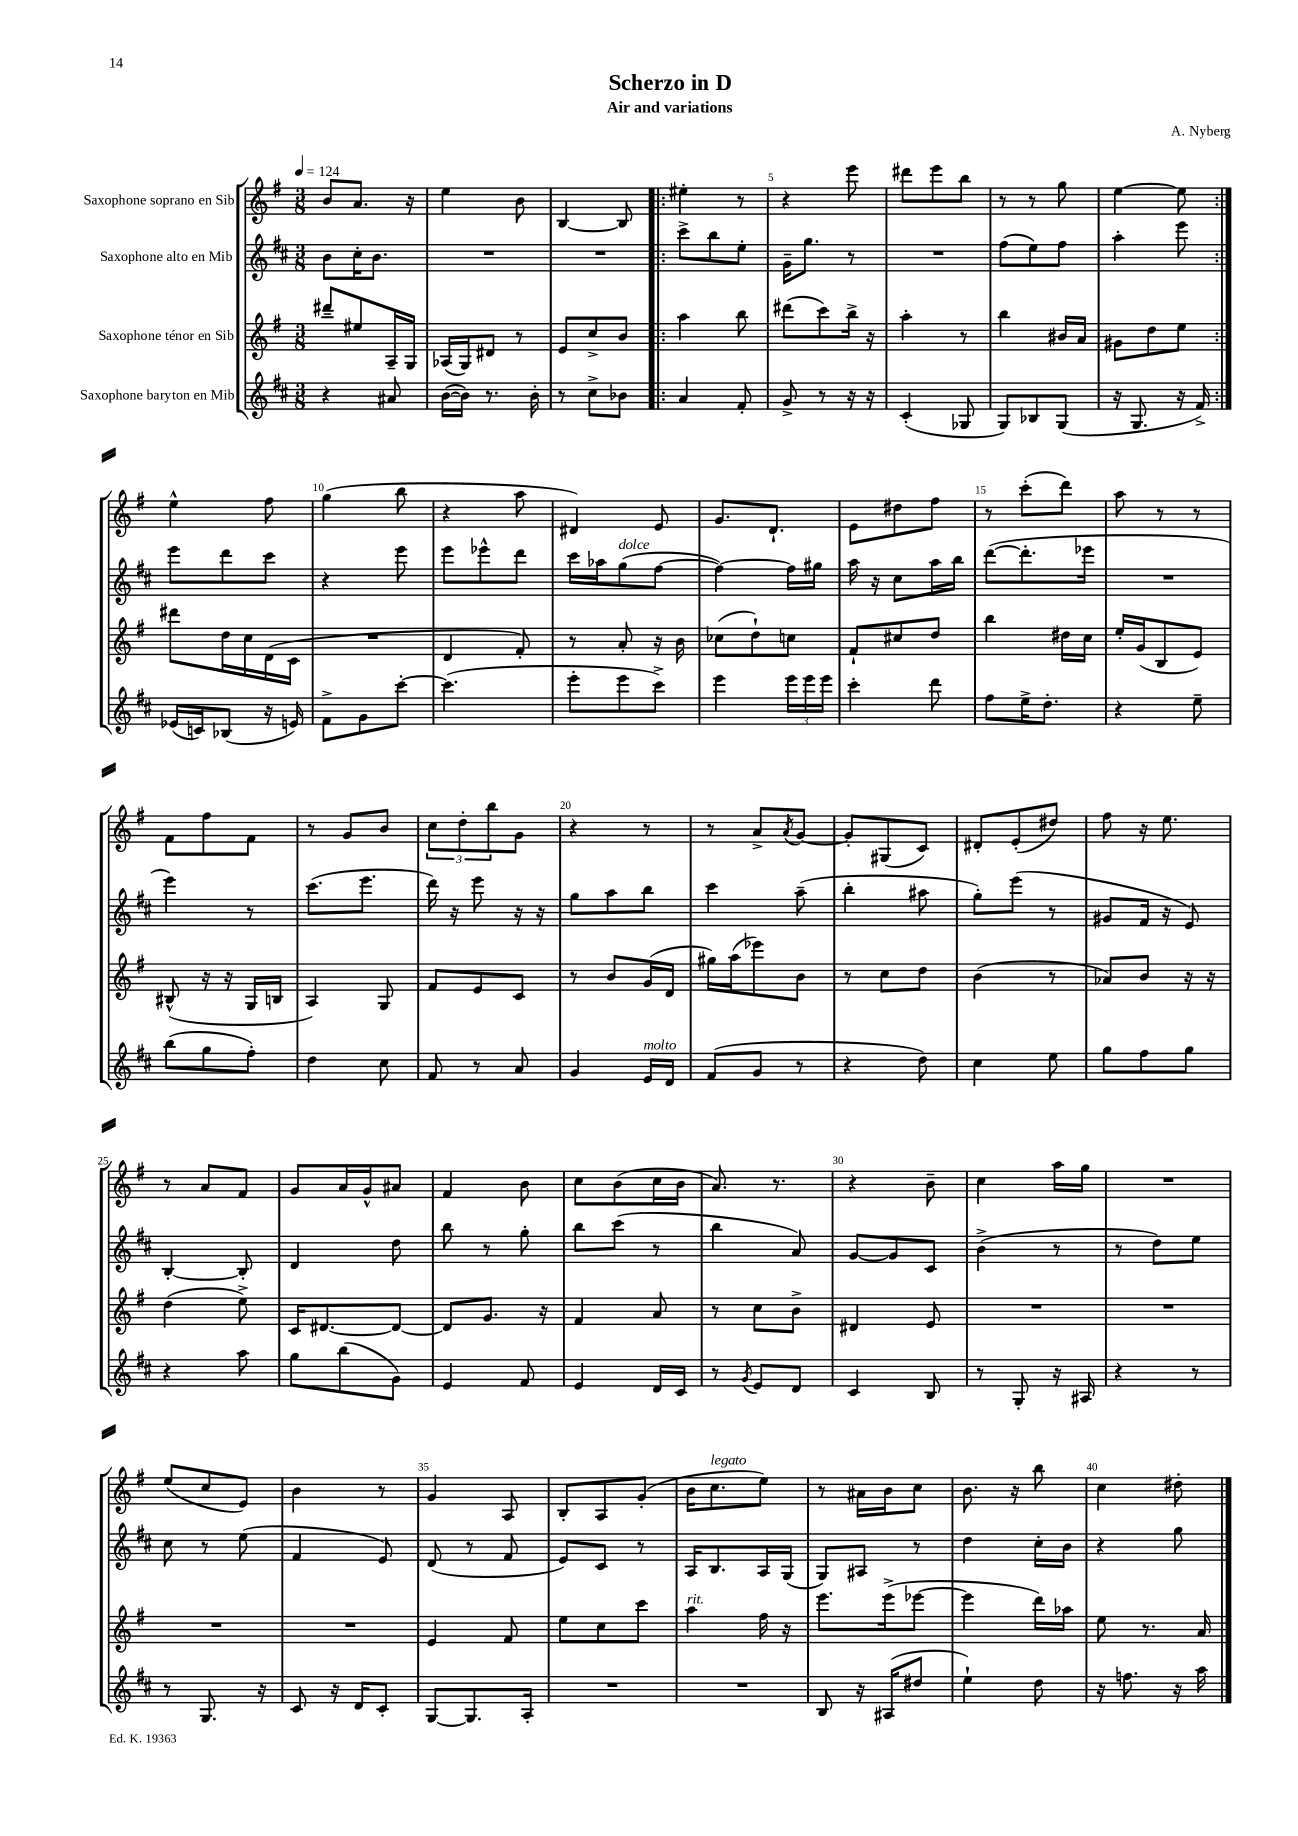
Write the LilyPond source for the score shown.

\header { title = "Scherzo in D" composer = "A. Nyberg" subtitle = "Air and variations" }
<<
\new StaffGroup <<
\new Staff = "s0" \with { instrumentName = "Saxophone soprano en Sib" } {
    \clef treble \key g \major \numericTimeSignature \time 3/8 \tempo 4 = 124
    b'8 a'8. r16 |
    e''4 b'8 |
    b4~ b8 |
    \repeat volta 2 { eis''4-. r8 |
    r4 e'''8 |
    dis'''8 e'''8 b''8 |
    r8 r8 g''8 |
    e''4~ e''8 | }
    e''4-^ fis''8 |
    g''4( b''8 |
    r4 a''8 |
    dis'4) e'8 |
    g'8. d'8.-! |
    e'8 dis''8 fis''8 |
    r8 c'''8-.( d'''8) |
    a''8 r8 r8 |
    fis'8 fis''8 fis'8 |
    r8 g'8 b'8 |
    \tuplet 3/2 { c''8 d''8-. b''8 } g'8 |
    r4 r8 |
    r8 a'8-> \acciaccatura { a'8 } g'8~ |
    g'8-. gis8( c'8) |
    dis'8-. e'8-.( dis''8) |
    fis''8 r16 e''8. |
    r8 a'8 fis'8 |
    g'8 a'16 g'16-^ ais'8 |
    fis'4 b'8 |
    c''8 b'8( c''16 b'16 |
    a'8.) r8. |
    r4 b'8-- |
    c''4 a''16 g''16 |
    R4. |
    e''8( c''8 e'8) |
    b'4 r8 |
    g'4 a8 |
    b8-. a8 g'8-.( |
    b'16 c''8.^\markup { \italic "legato" } e''8) |
    r8 ais'16 b'16 c''8 |
    b'8. r16 b''8 |
    c''4 dis''8-. \bar "|." |
}
\new Staff = "s1" \with { instrumentName = "Saxophone alto en Mib" } {
    \clef treble \key d \major \numericTimeSignature \time 3/8
    b'8 cis''16-. b'8. |
    R4. |
    R4. |
    \repeat volta 2 { cis'''8-> b''8 e''8-. |
    g'16-- g''8. r8 |
    R4. |
    fis''8( e''8) fis''8 |
    a''4-. e'''8 | }
    e'''8 d'''8 cis'''8 |
    r4 e'''8 |
    e'''8 ees'''8-^ d'''8 |
    cis'''16 aes''16 g''8^\markup { \italic "dolce" }( fis''8~ |
    fis''4~) fis''16 gis''16 |
    a''16 r16 cis''8 a''16 b''16 |
    d'''8~( d'''8.-. ees'''16 |
    R4. |
    e'''4) r8 |
    cis'''8.( e'''8. |
    d'''16) r16 e'''8 r16 r16 |
    g''8 a''8 b''8 |
    cis'''4 a''8--( |
    b''4-. ais''8 |
    g''8-.) e'''8( r8 |
    gis'8 fis'16 r16 e'8) |
    b4~-. b8-. |
    d'4 d''8 |
    b''8 r8 g''8-. |
    b''8 cis'''8( r8 |
    b''4 a'8) |
    g'8~ g'8 cis'8 |
    b'4->( r8 |
    r8 d''8) e''8 |
    cis''8 r8 e''8( |
    fis'4 e'8) |
    d'8( r8 fis'8 |
    e'8) cis'8 r8 |
    a16 b8. a16 g16( |
    g8) ais8 r8 |
    d''4 cis''16-. b'16 |
    r4 g''8 \bar "|." |
}
\new Staff = "s2" \with { instrumentName = "Saxophone ténor en Sib" } {
    \clef treble \key g \major \numericTimeSignature \time 3/8
    dis'''8-- eis''8 a16-- g16 |
    aes16( g16) dis'8 r8 |
    e'8 c''8-> b'8 |
    \repeat volta 2 { a''4 b''8 |
    dis'''8( c'''8) b''16-> r16 |
    a''4-. r8 |
    b''4 bis'16 a'16 |
    gis'8 d''8 e''8 | }
    dis'''8 d''16 c''16 d'16( c'16 |
    R4. |
    d'4 fis'8-.) |
    r8 a'8-. r16 b'16 |
    ces''8( d''8-!) c''8 |
    fis'8-! cis''8 d''8 |
    b''4 dis''16 c''16 |
    e''16-. g'16( b8 e'8) |
    bis8-^( r16 r16 g16 b16 |
    a4) g8 |
    fis'8 e'8 c'8 |
    r8 b'8 g'16( d'16 |
    gis''16) a''16( ees'''8) b'8 |
    r8 c''8 d''8 |
    b'4( r8 |
    aes'8) b'8 r16 r16 |
    d''4( e''8->) |
    c'16 dis'8.~ dis'8~ |
    dis'8 g'8. r16 |
    fis'4 a'8 |
    r8 c''8 b'8-> |
    dis'4 e'8 |
    R4. |
    R4. |
    R4. |
    R4. |
    e'4 fis'8 |
    e''8 c''8 c'''8 |
    a''4^\markup { \italic "rit." } fis''16 r16 |
    e'''8. e'''16->( ees'''8~ |
    ees'''4 d'''16) aes''16 |
    e''8 r8. a'16 \bar "|." |
}
\new Staff = "s3" \with { instrumentName = "Saxophone baryton en Mib" } {
    \clef treble \key d \major \numericTimeSignature \time 3/8
    r4 ais'8 |
    b'16~( b'16) r8. b'16-. |
    r8 cis''8-> bes'8 |
    \repeat volta 2 { a'4 fis'8-. |
    g'8-> r8 r16 r16 |
    cis'4-.( ges8 |
    g8) bes8 g8( |
    r16 g8. r16 fis'16->) | }
    ees'16( c'16) bes8( r16 e'16) |
    fis'8-> g'8 cis'''8~-. |
    cis'''4.( |
    e'''8-. e'''8 cis'''8->) |
    e'''4 \tuplet 3/2 { e'''16 e'''16 e'''16 } |
    cis'''4-. d'''8 |
    fis''8 e''16-> d''8.-. |
    r4 e''8-- |
    b''8( g''8 fis''8-.) |
    d''4 cis''8 |
    fis'8 r8 a'8 |
    g'4 e'16^\markup { \italic "molto" } d'16 |
    fis'8( g'8 r8 |
    r4 d''8) |
    cis''4 e''8 |
    g''8 fis''8 g''8 |
    r4 a''8 |
    g''8 b''8( g'8) |
    e'4 fis'8 |
    e'4 d'16 cis'16 |
    r8 \acciaccatura { g'8 } e'8 d'8 |
    cis'4 b8 |
    r8 g8-. r16 ais16 |
    r4 r8 |
    r8 g8. r16 |
    cis'8 r16 d'16 cis'8-. |
    g8~ g8. a16-. |
    R4. |
    R4. |
    b8 r16 ais16( dis''8 |
    e''4-!) d''8 |
    r16 f''8. r16 a''16 \bar "|." |
}
>>
>>
\layout { \context { \Score \override BarNumber.break-visibility = ##(#f #t #t) barNumberVisibility = #(every-nth-bar-number-visible 5) } }
